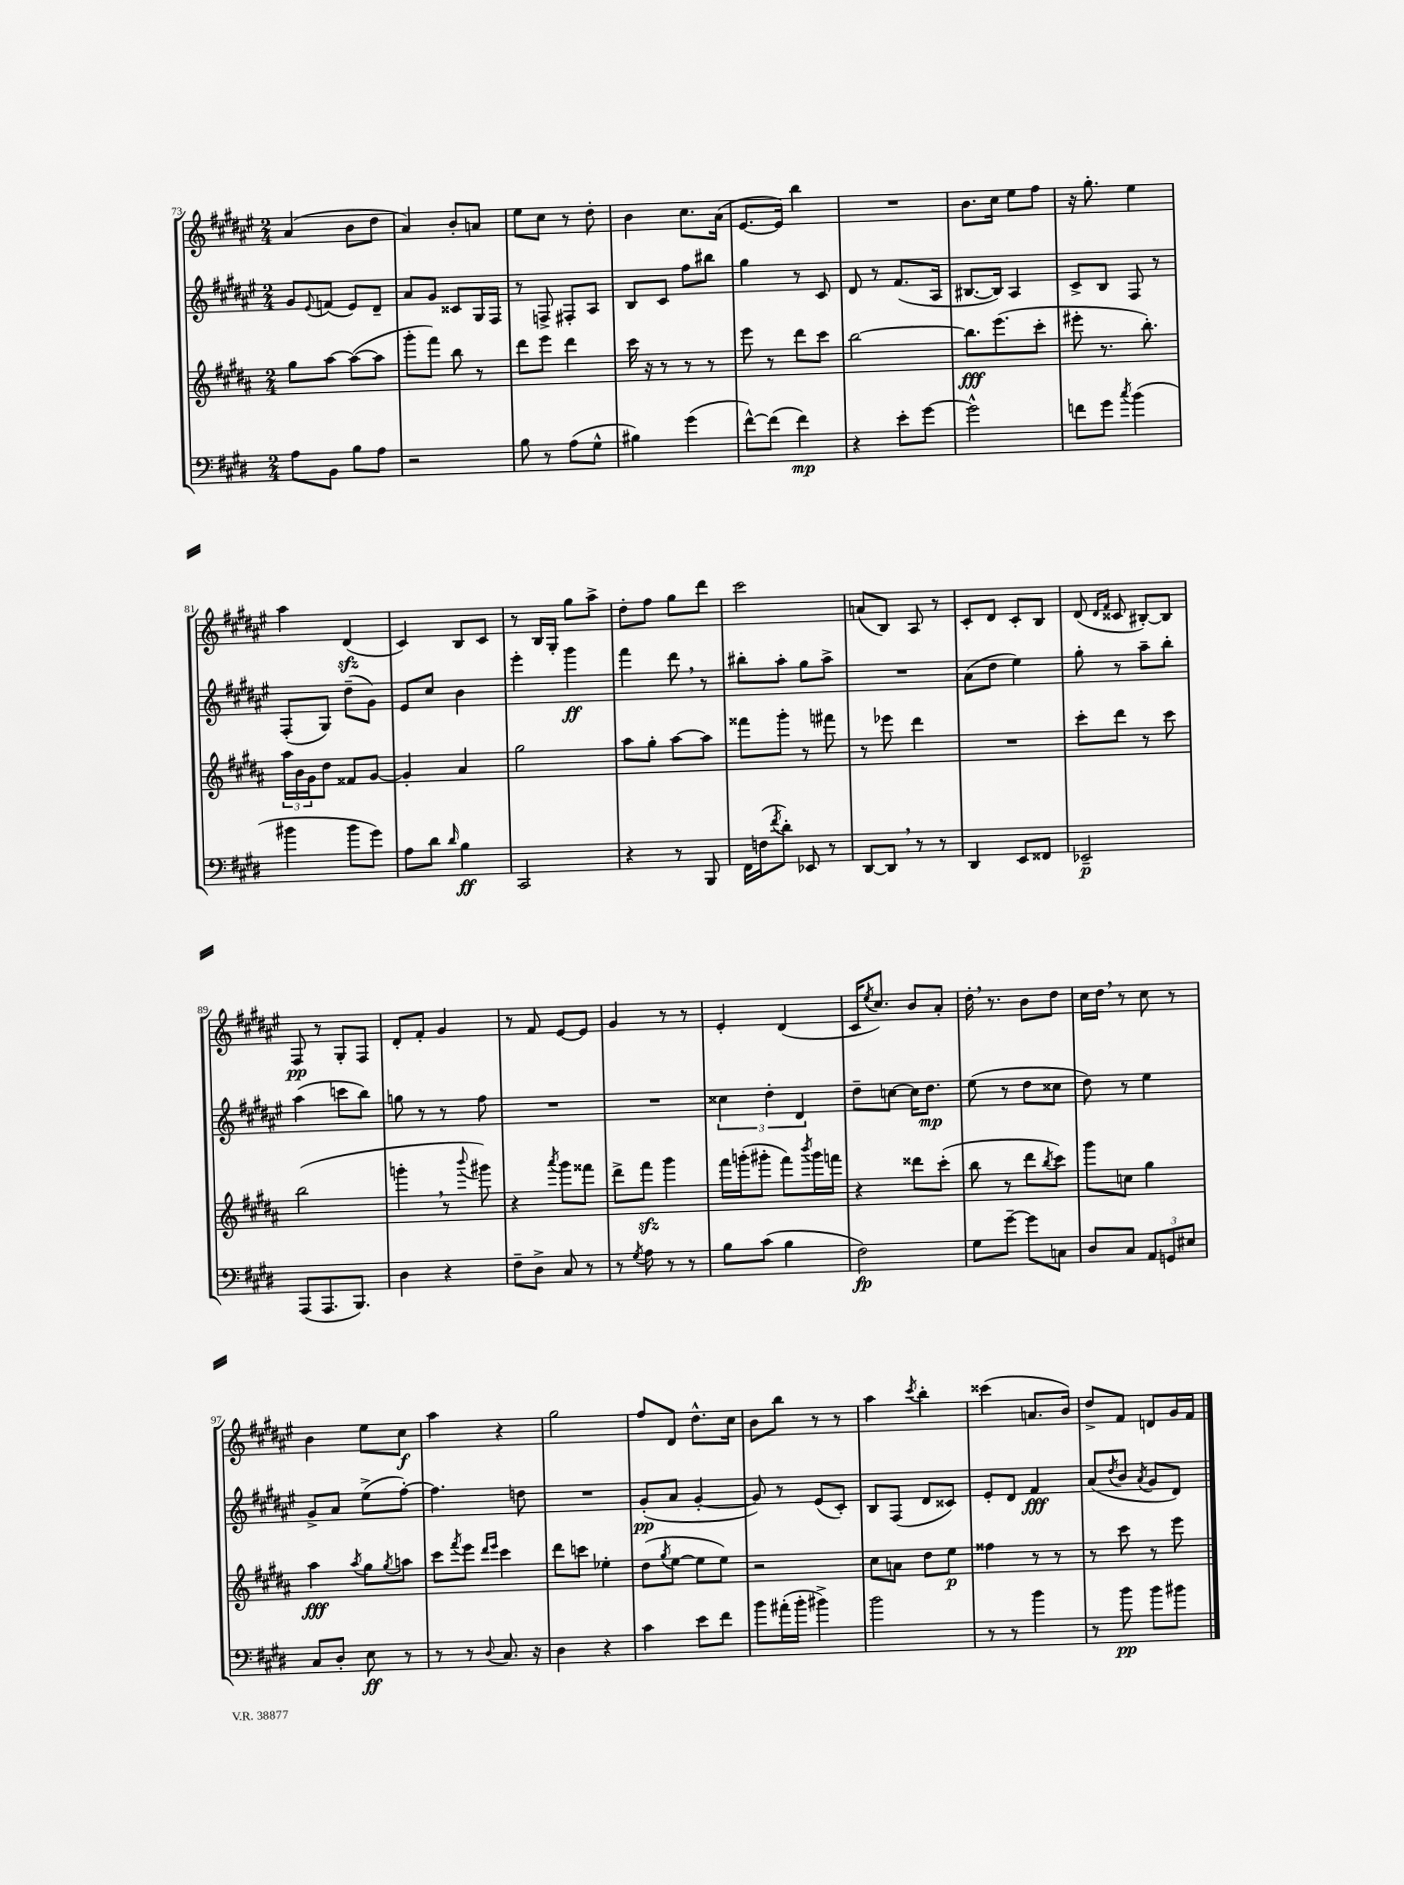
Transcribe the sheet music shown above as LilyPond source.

<<
\new StaffGroup <<
\new Staff = "s0" {
    \clef treble \key fis \major \numericTimeSignature \time 2/4
    ais'4( b'8 dis''8 |
    ais'4) b'8-. a'8 |
    eis''8 cis''8 r8 dis''8-. |
    b'4 cis''8. ais'16( |
    eis'8.~ eis'16) b''4 |
    R2 |
    b'8. cis''16 eis''8 fis''8 |
    r16 gis''8.-. eis''4 |
    ais''4 dis'4\sfz( |
    cis'4) b8 cis'8 |
    r8 b16 gis16-. gis''8 ais''8-> |
    dis''8-. fis''8 gis''8 dis'''8 |
    cis'''2 |
    a'8( b8) ais8 r8 |
    cis'8-. dis'8 cis'8-. b8 |
    dis'8( \grace { dis'16 fis'16 } cisis'8 bis8~-.) bis8 |
    fis8\pp r8 gis8-. fis8 |
    dis'8-. fis'8-. gis'4 |
    r8 fis'8 eis'8~ eis'8 |
    gis'4 r8 r8 |
    eis'4-. dis'4( |
    cis'16 \acciaccatura { eis''8 } cis''8.) b'8 ais'8-. |
    dis''16-. \breathe r8. b'8 dis''8 |
    cis''16 dis''16 \breathe r8 cis''8 r8 |
    b'4 eis''8 cis''8\f |
    ais''4 r4 |
    gis''2 |
    fis''8 dis'8 dis''8.-^ cis''16 |
    b'8 b''8 r8 r8 |
    ais''4 \acciaccatura { cis'''8 } b''4-. |
    cisis'''4( a'8. b'16) |
    dis''8-> fis'8 d'8 gis'16 fis'16 \bar "|." |
}
\new Staff = "s1" {
    \clef treble \key fis \major \numericTimeSignature \time 2/4
    gis'8 \appoggiatura { eis'8 } f'8( eis'8) dis'8-- |
    ais'8 gis'8 cisis'8 gis16 fis16 |
    r8 f8-> fis8-. ais8 |
    b8 cis'8 fis''8 bis''8 |
    gis''4 r8 cis'8 |
    dis'8 r8 fis'8.( ais16 |
    bis8.~ bis16) ais4 |
    cis'8-> b8 fis8 r8 |
    fis8-.( gis8) dis''8--( gis'8) |
    eis'8 cis''8 b'4 |
    eis'''4-. gis'''4\ff |
    fis'''4 dis'''8 \breathe r8 |
    bis''8-. ais''8-. gis''8 ais''8-> |
    R2 |
    ais'8( dis''8 eis''4) |
    gis''8-. r8 ais''8-- b''8-. |
    ais''4( c'''8 b''8) |
    g''8 r8 r8 fis''8 |
    R2 |
    R2 |
    \tuplet 3/2 { cisis''4 dis''4-. dis'4 } |
    dis''8-- c''8~ c''16 dis''8.\mp |
    eis''8( r8 dis''8 cisis''8 |
    dis''8) r8 eis''4 |
    gis'8-> ais'8 eis''8->( fis''8~-.) |
    fis''4. d''8 |
    R2 |
    gis'8-.\pp( ais'8 gis'4~-. |
    gis'8) r8 eis'8( cis'8-.) |
    b8 fis8( dis'8 cisis'8) |
    eis'8-. dis'8 fis'4\fff |
    ais'8( \acciaccatura { dis''8 } b'8 \acciaccatura { ais'8 } gis'8 dis'8) \bar "|." |
}
\new Staff = "s2" {
    \clef treble \key b \major \numericTimeSignature \time 2/4
    gis''8 ais''8~ ais''8~( ais''8 |
    gis'''8-. fis'''8) b''8 r8 |
    dis'''8 e'''8 dis'''4 |
    cis'''16 r16 r8 r8 r8 |
    e'''8 r8 dis'''8 cis'''8 |
    b''2~ |
    b''8.\fff e'''8.( cis'''8-. |
    eis'''8-. r8. b''8.-.) |
    \tuplet 3/2 { ais''16 b'16 gis'16 } dis''8 fisis'8 gis'8~ |
    gis'4-. ais'4 |
    gis''2 |
    ais''8 gis''8-. ais''8~ ais''8 |
    fisis'''8 gis'''8-. r8 fis'''8 |
    r8 ees'''8 dis'''4 |
    R2 |
    cis'''8-. dis'''8 r8 cis'''8 |
    b''2( |
    g'''4-. \breathe r8 \appoggiatura { b'''8 } gis'''8) |
    r4 \acciaccatura { ais'''8 } gis'''8 fisis'''8 |
    dis'''8-> fis'''8\sfz gis'''4 |
    fis'''16 g'''16-.( gis'''8-. fis'''8) \acciaccatura { b'''8 } gis'''16 f'''16 |
    r4 disis'''8 cis'''8-.( |
    b''8 r8 dis'''8 \acciaccatura { b''8 } cis'''8) |
    gis'''8 c''8 gis''4 |
    ais''4\fff \acciaccatura { ais''8 } gis''8 \acciaccatura { gis''8 } a''8 |
    cis'''8 \acciaccatura { fis'''8 } e'''8 \grace { dis'''16 e'''16 } cis'''4 |
    dis'''8 c'''8 ees''4-. |
    dis''8( \acciaccatura { gis''8 } e''8~ e''8 e''8) |
    r2 |
    cis''8 a'8 dis''8 e''8\p |
    fisis''4 r8 r8 |
    r8 cis'''8 r8 e'''8 \bar "|." |
}
\new Staff = "s3" {
    \clef bass \key e \major \numericTimeSignature \time 2/4
    a8 b,8 b8 a8 |
    r2 |
    b8 r8 a8( gis8-^ |
    bis4) gis'4( |
    fis'8~-^) fis'8( fis'4\mp) |
    r4 e'8-. gis'8~ |
    gis'2-^ |
    f'8 gis'8 \acciaccatura { cis''8 } b'4( |
    bis'4 bis'8 gis'8) |
    a8 dis'8 \grace { dis'16 } b4\ff |
    cis,2 |
    r4 r8 b,,8 |
    fis,16 f16( \acciaccatura { fis'8 } dis'8-.) ees,8 r8 |
    dis,8~ dis,8 \breathe r8 r8 |
    dis,4 e,8 fisis,8 |
    ees,2--\p |
    a,,8( a,,8. b,,8.) |
    dis4 r4 |
    fis8-- dis8-> cis8 r8 |
    r8 \acciaccatura { gis8 } a8 r8 r8 |
    b8 cis'8( b4 |
    fis2\fp) |
    gis8 gis'8~-- gis'8 c8 |
    dis8 cis8 \tuplet 3/2 { a,8 g,8 eis8 } |
    cis8 dis8-. e8\ff r8 |
    r8 r8 \appoggiatura { dis8 } cis8. r16 |
    dis4 r4 |
    cis'4 e'8 fis'8 |
    b'8 ais'16-.( b'16-. bis'4->) |
    b'2 |
    r8 r8 b'4 |
    r8 b'8\pp b'8 bis'8 \bar "|." |
}
>>
>>
\layout { \context { \Score currentBarNumber = #73 } }
